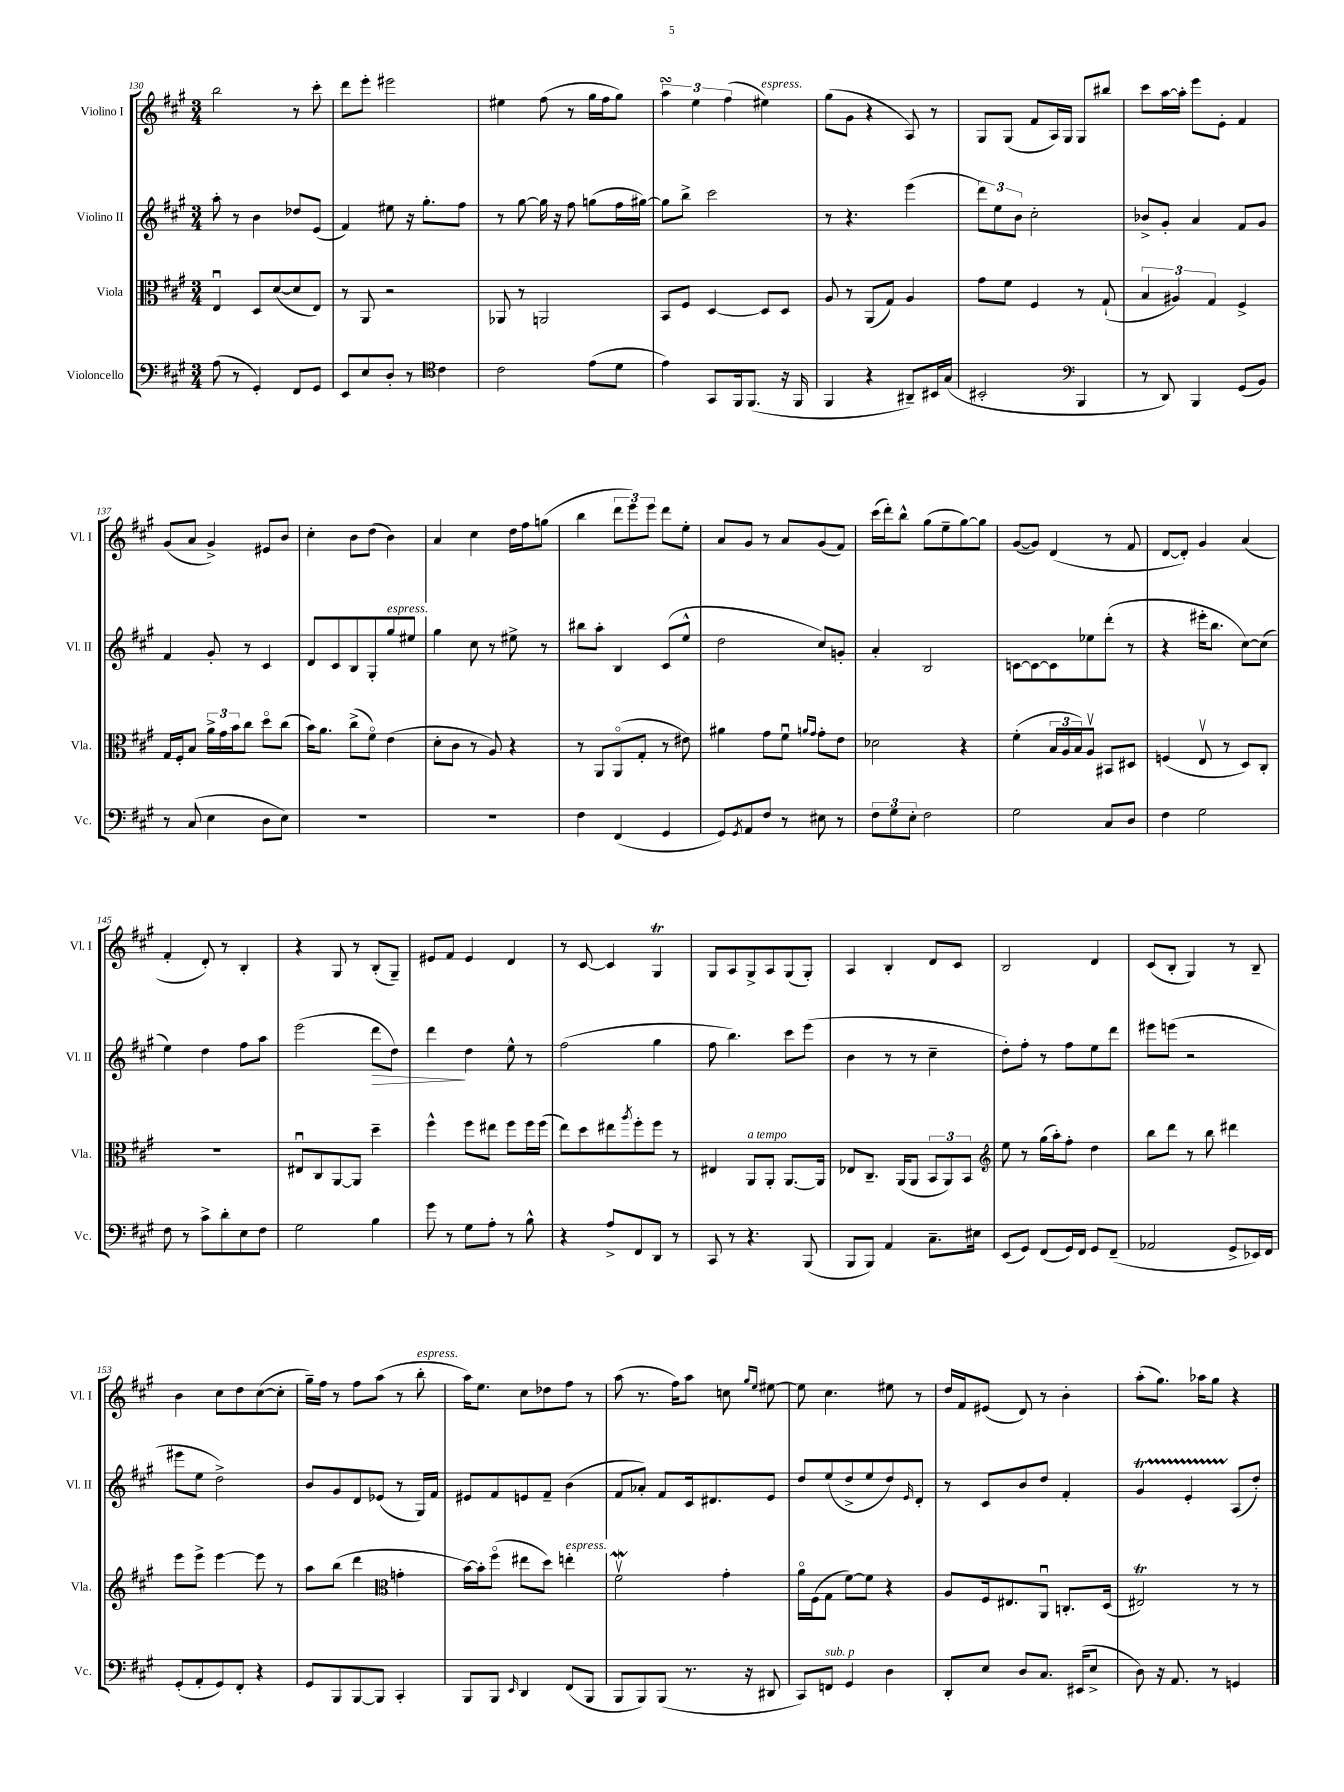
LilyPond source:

<<
\new StaffGroup <<
\new Staff = "s0" \with { instrumentName = "Violino I" shortInstrumentName = "Vl. I" } {
    \clef treble \key a \major \numericTimeSignature \time 3/4
    b''2 r8 cis'''8-. |
    d'''8 e'''8-. eis'''2 |
    eis''4 fis''8( r8 gis''16 fis''16 gis''8) |
    \tuplet 3/2 { a''4\turn e''4 fis''4( } eis''4^\markup { \italic "espress." }) |
    gis''8( gis'8 r4 a8) r8 |
    gis8 gis8( fis'8 a16) gis16 gis8 bis''8 |
    cis'''8 a''16~ a''16-. e'''8 e'8-. fis'4 |
    gis'8( a'8 gis'4->) eis'8 b'8 |
    cis''4-. b'8 d''8( b'4) |
    a'4 cis''4 d''16 fis''16 g''8( |
    b''4 \tuplet 3/2 { d'''8 e'''8) e'''8 } d'''8 e''8-. |
    a'8 gis'8 r8 a'8 gis'8( fis'8) |
    cis'''16( d'''16-.) b''8-^ gis''8( e''8-- gis''8~) gis''8 |
    gis'8~( gis'8) d'4( r8 fis'8 |
    d'8~ d'8-.) gis'4 a'4( |
    fis'4-. d'8-.) r8 b4-. |
    r4 gis8 r8 b8-.( gis8--) |
    eis'8 fis'8 eis'4 d'4 |
    r8 cis'8~ cis'4 gis4\trill |
    gis8 a8 gis8-> a8 gis8( gis8-.) |
    a4 b4-. d'8 cis'8 |
    b2 d'4 |
    cis'8( b8-. gis4) r8 b8-- |
    b'4 cis''8 d''8 cis''8~( cis''8-. |
    gis''16--) fis''16 r8 fis''8 a''8( r8 b''8-.^\markup { \italic "espress." } |
    a''16) e''8. cis''8 des''8 fis''8 r8 |
    a''8( r8. fis''16) a''8 c''8 \grace { gis''16 e''16 } eis''8~ |
    eis''8 cis''4. eis''8 r8 |
    d''16 fis'16 eis'8( d'8) r8 b'4-. |
    a''8-.( gis''8.) aes''16 gis''8 r4 \bar "|." |
}
\new Staff = "s1" \with { instrumentName = "Violino II" shortInstrumentName = "Vl. II" } {
    \clef treble \key a \major \numericTimeSignature \time 3/4
    a''8-. r8 b'4 des''8 e'8( |
    fis'4) eis''8 r16 gis''8.-. fis''8 |
    r8 gis''8~ gis''16 r16 fis''8 g''8( fis''16 gis''16~) |
    gis''8 b''8-> cis'''2 |
    r8 r4. e'''4( |
    \tuplet 3/2 { d'''8) e''8 b'8 } cis''2-. |
    bes'8-> gis'8-. a'4 fis'8 gis'8 |
    fis'4 gis'8-. r8 cis'4 |
    d'8 cis'8 b8 gis8-. gis''8^\markup { \italic "espress." } eis''8 |
    gis''4 cis''8 r8 eis''8-> r8 |
    bis''8 a''8-. b4 cis'8( e''8-^ |
    d''2 cis''8) g'8-. |
    a'4-. b2 |
    c'8~ c'8~ c'8 ees''8 d'''8-.( r8 |
    r4 eis'''16-. b''8. cis''8~) cis''8( |
    e''4) d''4 fis''8 a''8 |
    e'''2( d'''8\> d''8) |
    d'''4\! d''4 e''8-^ r8 |
    fis''2( gis''4 |
    fis''8 b''4.) cis'''8 e'''8( |
    b'4 r8 r8 cis''4-- |
    d''8-.) fis''8-. r8 fis''8 e''8 d'''8 |
    eis'''8 e'''8( r2 |
    eis'''8 e''8 d''2->) |
    b'8 gis'8 d'8 ees'8( r8 gis16) fis'16 |
    eis'8 fis'8 e'8 fis'8-- b'4( |
    fis'8 aes'8-.) fis'8 cis'16 dis'8. e'8 |
    d''8 e''8( d''8-> e''8 d''8) \grace { e'16 } d'8-. |
    r8 cis'8 b'8 d''8 fis'4-. |
    gis'4\startTrillSpan e'4-. a8\stopTrillSpan( d''8-.) \bar "|." |
}
\new Staff = "s2" \with { instrumentName = "Viola" shortInstrumentName = "Vla." } {
    \clef alto \key a \major \numericTimeSignature \time 3/4
    e4\downbow d8 d'8~( d'8 e8) |
    r8 a,8 r2 |
    aes,8 r8 a,2 |
    b,8 fis8 d4~ d8 d8 |
    a8 r8 a,8( gis8) a4 |
    gis'8 fis'8 fis4 r8 gis8-!( |
    \tuplet 3/2 { b4 ais4) gis4 } fis4-> |
    gis16 fis16-. b8 \tuplet 3/2 { a'16-> gis'16 b'16 } cis''8 d''8\flageolet cis''8( |
    b'16) a'8. cis''8->( fis'8\flageolet) e'4( |
    d'8-. cis'8 r8 a8) r4 |
    r8 a,8 a,8\flageolet( gis8-. r8 eis'8) |
    ais'4 gis'8 fis'8\downbow \grace { a'16 gis'16 } gis'8-. e'8 |
    des'2 r4 |
    fis'4-.( \tuplet 3/2 { b16 a16 b16) } a8\upbow bis,8 dis8 |
    f4( e8\upbow r8 d8) cis8-. |
    R2. |
    eis8\downbow cis8 a,8~ a,8 d''4-- |
    fis''4-^ fis''8 eis''8 fis''8 fis''16 fis''16( |
    e''8) d''8 eis''8 \acciaccatura { a''8 } fis''8-. fis''8 r8 |
    eis4 a,8^\markup { \italic "a tempo" } a,8-. a,8.~ a,16 |
    ees8 cis8.-- a,16( a,8 \tuplet 3/2 { b,8 a,8) b,8 } |
    \clef treble e''8 r8 gis''16( a''16-.) fis''8-. d''4 |
    b''8 d'''8 r8 b''8 dis'''4 |
    e'''8 e'''8-> e'''4~ e'''8 r8 |
    a''8 b''8( d'''4 \clef alto g'4-. |
    b'16~) b'16-. fis''8\flageolet( eis''8 d''8) e''4-.^\markup { \italic "espress." } |
    fis'2\upbow\mordent gis'4-. |
    a'16\flageolet fis16( gis8 fis'8~) fis'8 r4 |
    a8 fis16 eis8. a,8\downbow c8.-. d16( |
    eis2\trill) r8 r8 \bar "|." |
}
\new Staff = "s3" \with { instrumentName = "Violoncello" shortInstrumentName = "Vc." } {
    \clef bass \key a \major \numericTimeSignature \time 3/4
    a8( r8 gis,4-.) fis,8 gis,8 |
    e,8 e8 d8-. r8 \clef tenor cis'4 |
    cis'2 e'8( d'8 |
    e'4) gis,8 fis,16 fis,8.( r16 fis,16 |
    fis,4 r4 ais,8--) bis,16 gis16( |
    bis,2-. \clef bass b,,4 |
    r8 d,8) b,,4 gis,8( b,8) |
    r8 cis8( e4 d8 e8) |
    R2. |
    R2. |
    fis4 fis,4( gis,4 |
    gis,8) \acciaccatura { gis,8 } a,8 fis8 r8 eis8 r8 |
    \tuplet 3/2 { fis8 gis8 e8-. } fis2 |
    gis2 cis8 d8 |
    fis4 gis2 |
    fis8 r8 cis'8-> d'8-. e8 fis8 |
    gis2 b4 |
    gis'8 r8 gis8 a8-. r8 b8-^ |
    r4 a8-> fis,8 d,8 r8 |
    cis,8 r8 r4. b,,8( |
    b,,8 b,,8) a,4 cis8.-- eis16 |
    e,8( gis,8) fis,8( gis,16) fis,16 gis,8 fis,8--( |
    aes,2 gis,8-> ees,16) fis,16 |
    gis,8-.( a,8-. gis,8) fis,8-. r4 |
    gis,8 b,,8 b,,8~ b,,8 cis,4-. |
    b,,8 b,,8 \grace { e,16 } d,4 fis,8( b,,8 |
    b,,8 b,,8) b,,8( r8. r16 dis,8 |
    cis,8) f,8^\markup { \italic "sub. p" } gis,4 d4 |
    d,8-. e8 d8 cis8. eis,16( e8-> |
    d8) r16 a,8. r8 g,4 \bar "|." |
}
>>
>>
\layout { \context { \Score currentBarNumber = #130 } }
